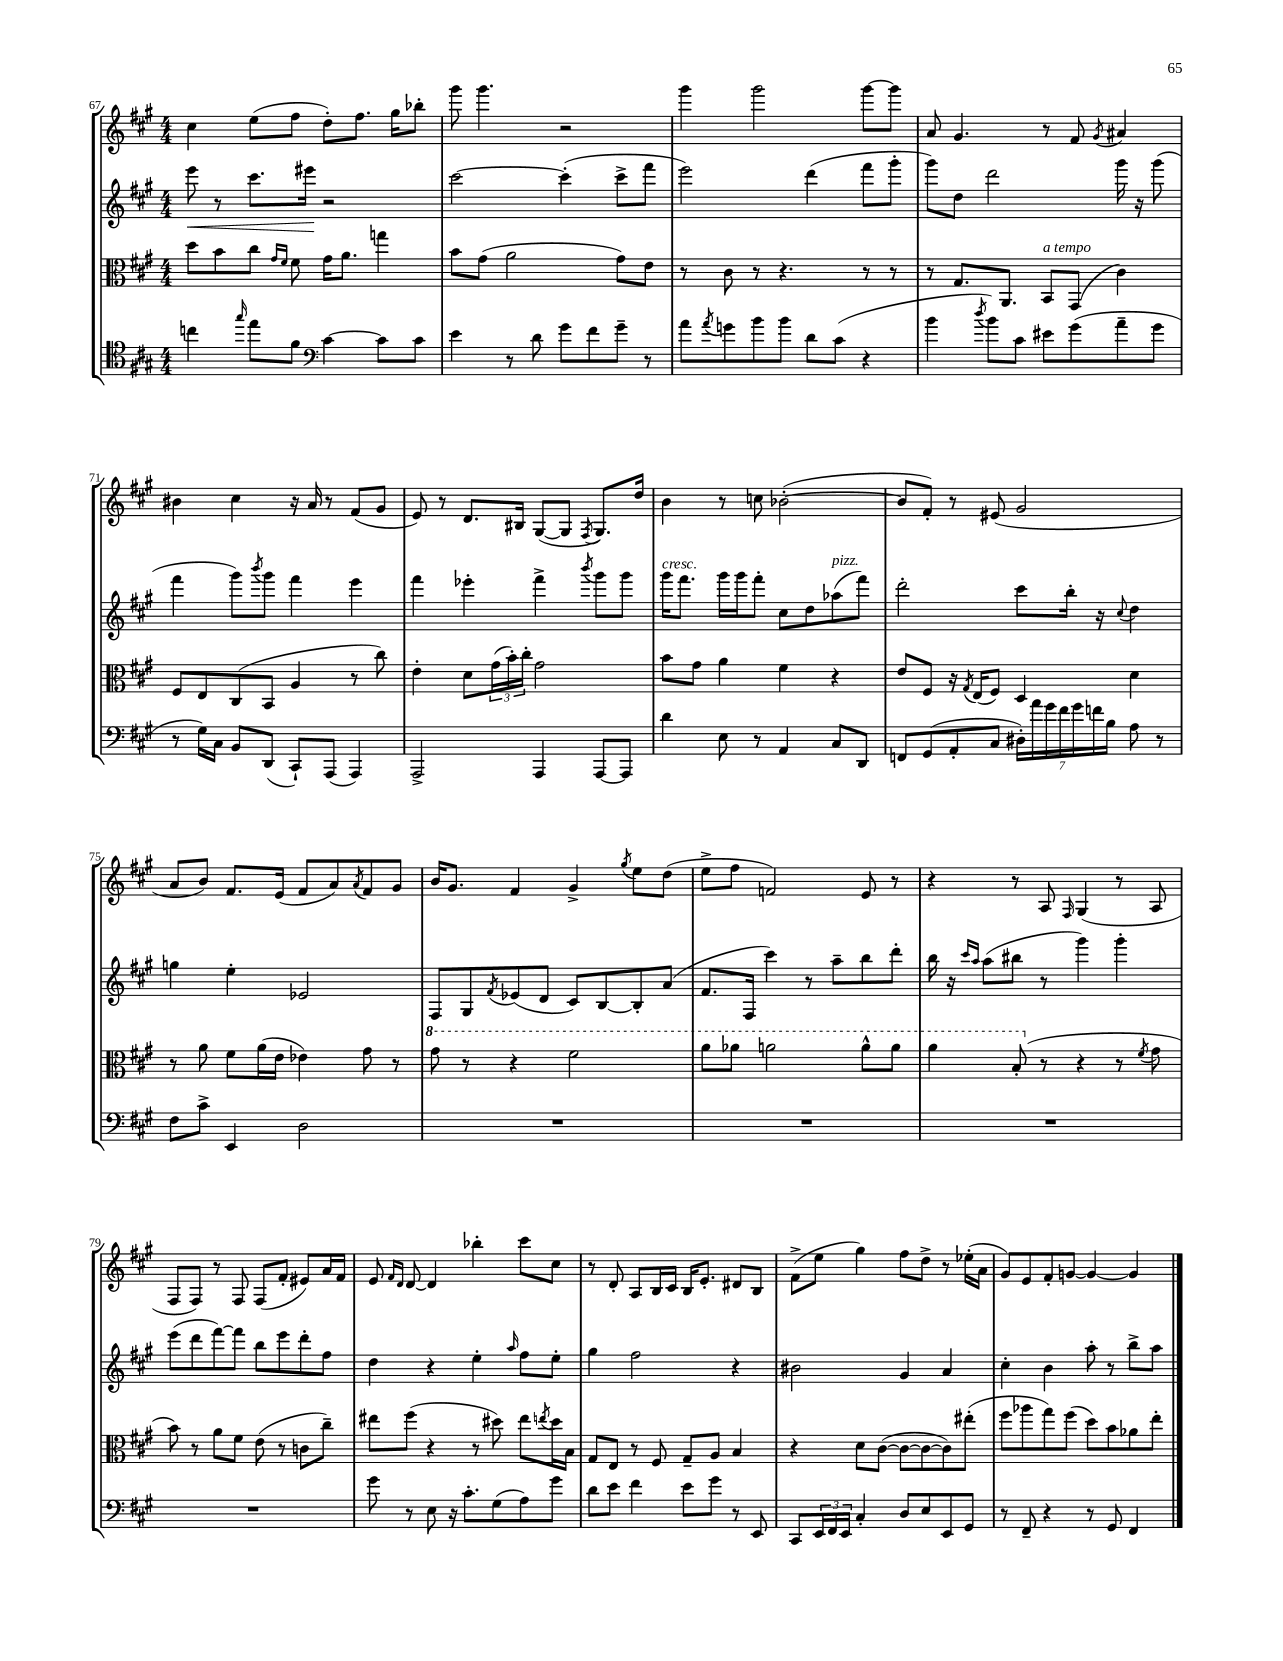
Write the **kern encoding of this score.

**kern	**kern	**kern	**kern
*staff4	*staff3	*staff2	*staff1
*clefC4	*clefC3	*clefG2	*clefG2
*k[f#c#g#]	*k[f#c#g#]	*k[f#c#g#]	*k[f#c#g#]
*M4/4	*M4/4	*M4/4	*M4/4
4cc	8dd	8eee	4cc#
.	8b	8r	.
16qqgg#	.	.	.
8ee	8cc#	8.ccc#	(8ee
.	16qqg#	.	.
.	16qqf#	.	.
8f#	8f#	.	8ff#
.	.	16eee#	.
*clefF4	*	*	*
[4c#	16g#	2r	8dd')
.	8.a	.	.
.	.	.	8.ff#
8c#]	4gg	.	.
.	.	.	16gg#
8c#	.	.	8bb-'
=	=	=	=
4e	8b	[2ccc#	8ggg#
.	(8g#	.	4.ggg#
8r	2a	.	.
8d	.	.	.
8g#	.	(4ccc#']	2r
8f#	.	.	.
8g#~	8g#)	8ccc#^	.
8r	8e	8fff#	.
=	=	=	=
8a	8r	2eee)	4ggg#
8qa	.	.	.
8g	8c#	.	.
8b	8r	.	2ggg#
8b	4.r	.	.
8d	.	(4ddd	.
(8c#	.	.	.
4r	8r	8fff#	[8ggg#
.	8r	8ggg#'	8ggg#]
=	=	=	=
4b	8r	8ggg#)	8a
.	8.G#	8dd	4.g#
8qdd	.	.	.
8b)	.	2ddd	.
.	8.AA	.	.
8c#	.	.	.
8e#	8BB	.	8r
(8g#	(8GG#	.	8f#
.	.	.	8qg#
8a~	4c#)	16ggg#	4a#
.	.	16r	.
8g#	.	(8ggg#	.
=	=	=	=
8r	8F#	4fff#	4b#
16G#)	8E	.	.
16C#	.	.	.
8BB	(8C#	8ggg#)	4cc#
.	.	8qbbb	.
(8DD	8BB	8ggg#	.
8CC#`)	4A	4fff#	16r
.	.	.	16a
(8AAA	.	.	8r
4AAA)	8r	4eee	(8f#
.	8cc#)	.	8g#
=	=	=	=
2AAA^	4e'	4fff#	8e)
.	.	.	8r
.	8d	4eee-'	8.d
.	(24g#	.	.
.	24b')	.	.
.	.	.	16B#
.	24cc#'	.	.
4AAA	2g#	4fff#^	([8G#
.	.	.	8G#]
.	.	8qbbb	8qF#
[8AAA	.	8ggg#	8.G#)
8AAA]	.	8ggg#	.
.	.	.	16dd
=	=	=	=
4d	8b	16ggg#	4b
.	.	8.fff#	.
.	8g#	.	.
8E	4a	16ggg#	8r
.	.	16ggg#	.
8r	.	8fff#'	8cc
4AA	4f#	8cc#	([2b-'
.	.	8dd	.
8C#	4r	(8aa-	.
8DD	.	8fff#)	.
=	=	=	=
8FF	8e	2ddd'	8b-]
(8GG#	8F#	.	8f#')
8AA'	16r	.	8r
.	8qG#	.	.
.	(16E	.	.
8C#	8F#)	.	(8e#
28D#')	4D	8ccc#	2g#
28a	.	.	.
28g#	.	.	.
28f#	.	.	.
.	.	16bb'	.
28g#	.	.	.
28f	.	.	.
.	.	16r	.
28B	.	.	.
.	.	8qqcc#	.
8A	4d	4dd	.
8r	.	.	.
=	=	=	=
8F#	8r	4gg	8a
8c#^	8a	.	8b)
4EE	8f#	4ee'	8.f#
.	(16a	.	.
.	16e	.	(16e
2D	4e-)	2e-	8f#
.	.	.	8a)
.	.	.	8qa
.	8g#	.	8f#
.	8r	.	8g#
=	=	=	=
1r	8gg#	8F#	16b
.	.	.	8.g#
.	8r	8G#	.
.	.	8qf#	.
.	4r	(8e-	4f#
.	.	8d	.
.	2ff#	8c#)	4g#^
.	.	[8B	.
.	.	.	8qgg#
.	.	8B']	8ee
.	.	(8a	(8dd
=	=	=	=
1r	8aa	8.f#	8ee^
.	8aa-	.	8ff#
.	.	16F#	.
.	2aa	4ccc#)	2f)
.	.	8r	.
.	.	8aa~	.
.	8aa^^	8bb	8e
.	8aa	8ddd'	8r
=	=	=	=
1r	4aa	16bb	4r
.	.	16r	.
.	.	16qqccc#	.
.	.	16qqaa	.
.	.	(8aa	.
.	(8b'	8bb#	8r
.	8r	8r	8A
.	.	.	16qqF#
.	4r	4ggg#)	(4G#
.	8r	4ggg#'	8r
.	8qf#	.	.
.	8g#	.	8A
=	=	=	=
1r	8b)	(8eee	8F#
.	8r	8ddd	8F#)
.	8a	[8fff#)	8r
.	8f#	8fff#]	8F#
.	(8e	8bb	(8F#
.	8r	8eee	8f#'
.	8c	8ddd'	8e#)
.	8cc#~)	8ff#	16a
.	.	.	16f#
=	=	=	=
8g#	8ee#	4dd	8e
.	.	.	16qqf#
.	.	.	16qqd
8r	(8ff#	.	[8d
8E	4r	4r	4d]
16r	.	.	.
8.c#'	.	.	.
.	8r	4ee'	4bb-'
(8G#	8dd#)	.	.
.	.	16qqaa	.
8A)	8ee#	8ff#	8ccc#
.	8qee	.	.
8g#	16dd#	8ee'	8cc#
.	16B	.	.
=	=	=	=
8d	8G#	4gg#	8r
8e	8E	.	8d'
4f#	8r	2ff#	8A
.	8F#	.	16B
.	.	.	16c#
8e	8G#~	.	16B
.	.	.	8.e'
8g#	8A	.	.
8r	4B	4r	8d#
8EE	.	.	8B
=	=	=	=
8CC#	4r	2b#	(8f#^
24EE	.	.	8ee
24FF#	.	.	.
24EE	.	.	.
4C#'	8d	.	4gg#)
.	([8c#	.	.
8D	8c#_	4g#	8ff#
8E	8c#_	.	8dd^
8EE	8c#])	4a	8r
8GG#	(8ee#'	.	(16ee-'
.	.	.	16a
=	=	=	=
8r	8ff#	4cc#'	8g#)
8FF#~	8aa-	.	8e
4r	8gg#)	4b	8f#'
.	(8ff#	.	[8g
8r	8dd)	8aa'	4g_
8GG#	8b	8r	.
4FF#	8a-	8bb^	4g]
.	8ee'	8aa	.
==	==	==	==
*-	*-	*-	*-
